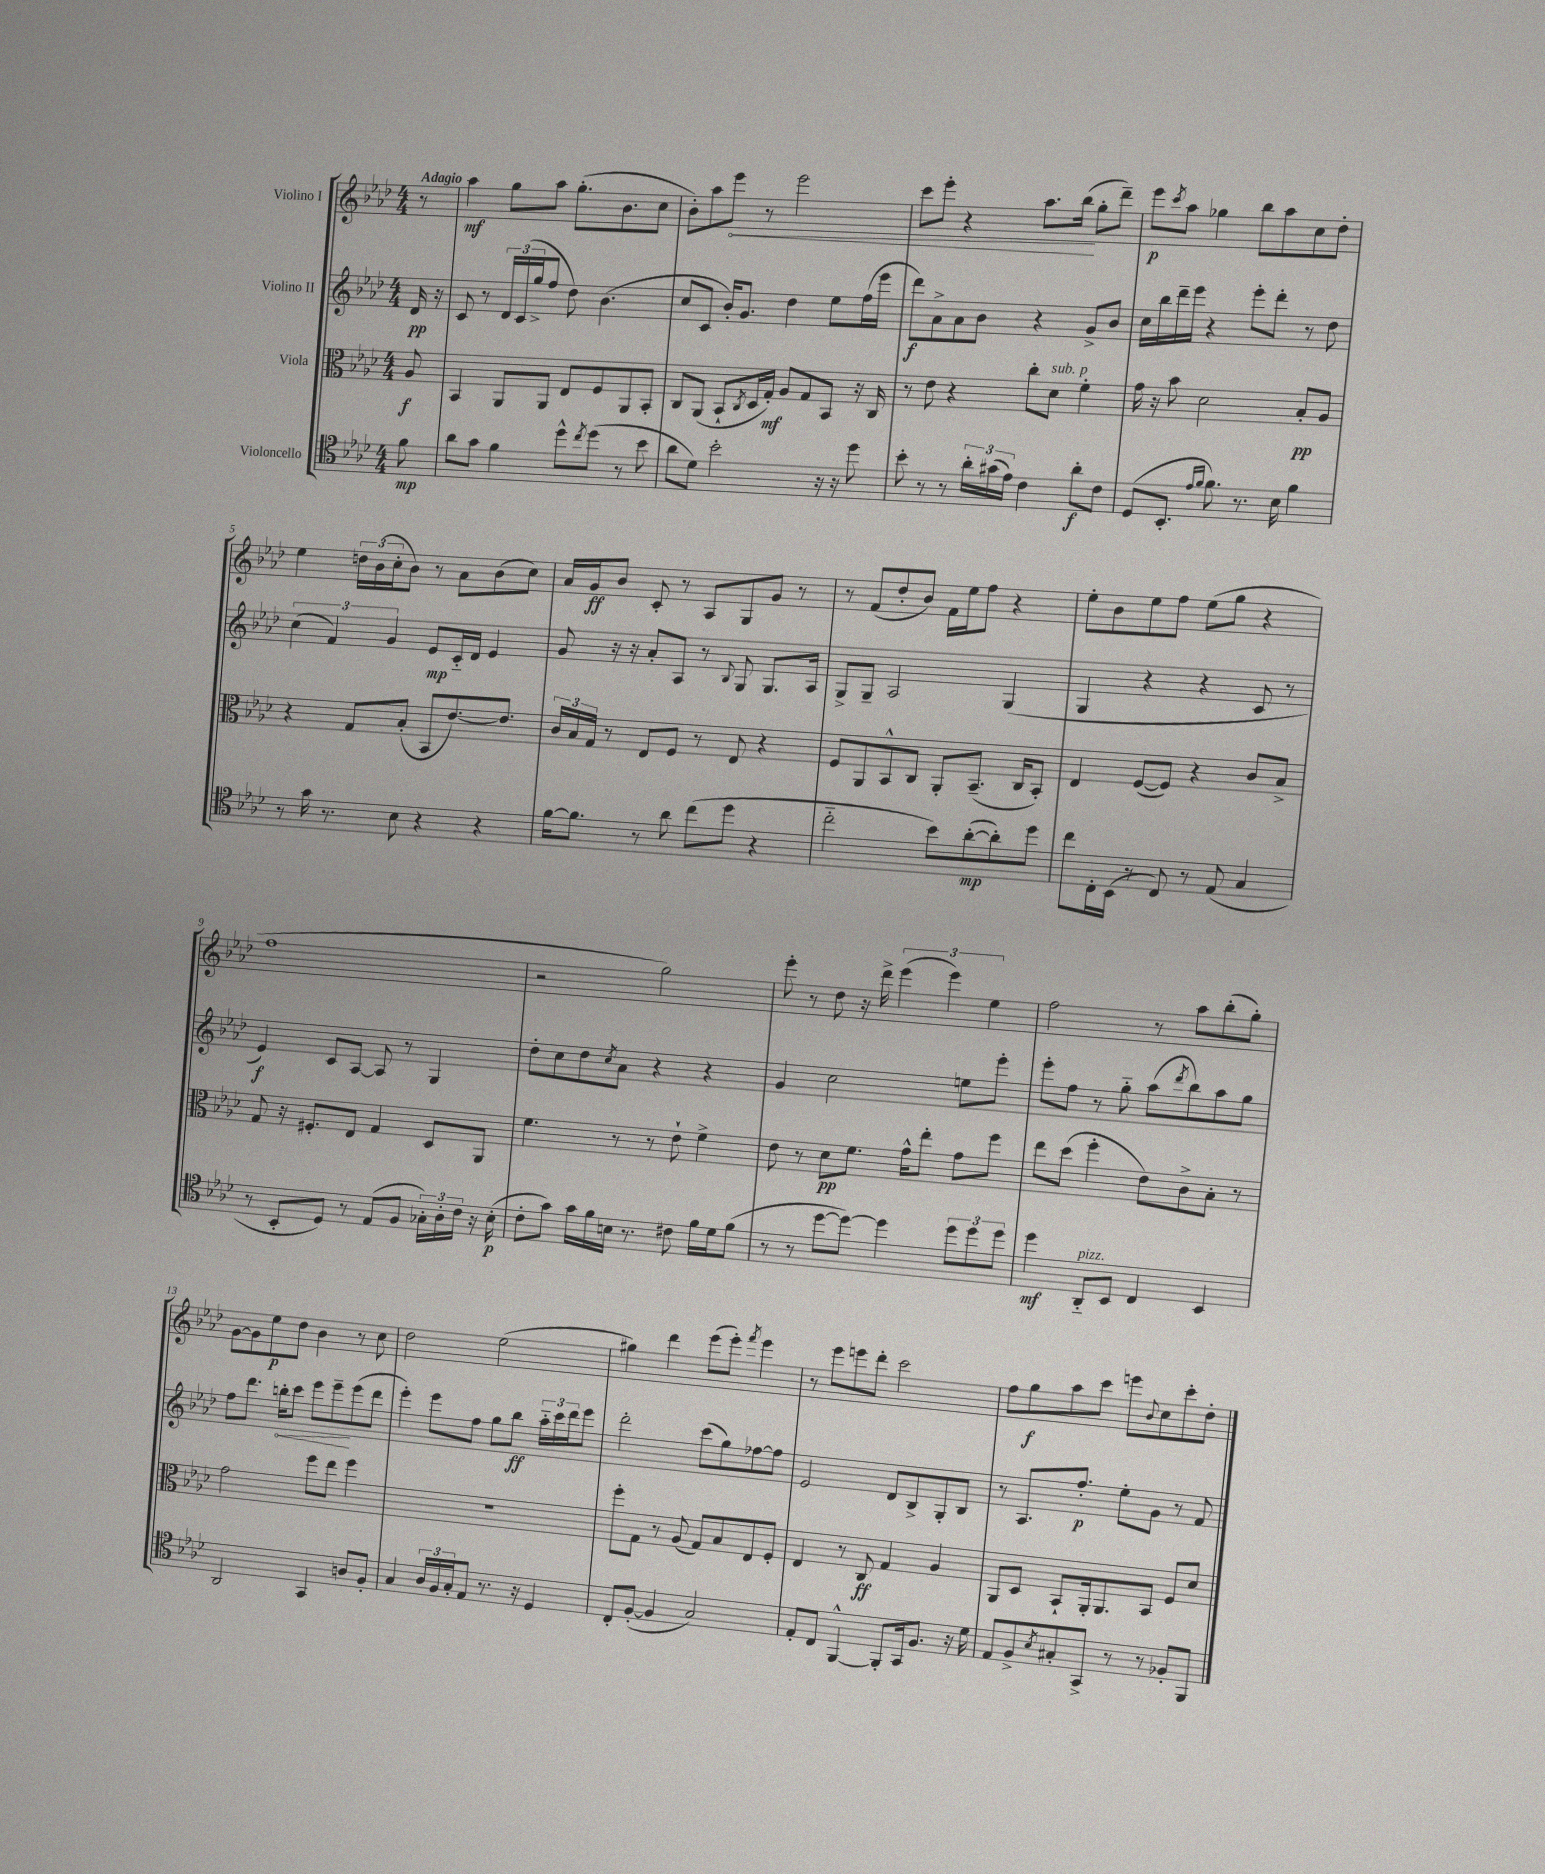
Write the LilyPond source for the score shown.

<<
\new StaffGroup <<
\new Staff = "s0" \with { instrumentName = "Violino I" } {
    \clef treble \key aes \major \numericTimeSignature \time 4/4 \partial 8 \tempo "Adagio"
    r8 |
    aes''4\mf g''8 aes''8 g''8.-.( bes'8. c''8 |
    bes'8-.) aes''8 \once \override Hairpin.circled-tip = ##t ees'''8\< r8 ees'''2 |
    c'''8 ees'''8-. r4 aes''8. bes''16\!( g''8-. des'''8--) |
    ees'''8\p \acciaccatura { c'''8 } aes''8 ges''4 bes''8 aes''8 c''8 des''8-. |
    ees''4 \tuplet 3/2 { d''16 bes'16( c''16-. } bes'8) r8 aes'8 bes'8( c''8) |
    aes'16 g'16\ff bes'8 c'8-. r8 aes8 g8 g'8 r8 |
    r8 f'8( des''8-. bes'8) f'16 ees''16 f''8 r4 |
    ees''8-. bes'8 ees''8 f''8 ees''8( g''8 r4 |
    f''1 |
    r2 g''2) |
    ees'''8-. r8 des''8 r16 des'''16-> \tuplet 3/2 { ees'''4( ees'''4) ees''4 } |
    f''2 r8 aes''8 bes''8-.( g''8-.) |
    g'8~ g'8 ees''8\p des''8 bes'4 r8 c''8 |
    des''2 ees''2( |
    gis''4) des'''4 ees'''8( ees'''8-.) \acciaccatura { f'''8 } ees'''4 |
    r8 ees'''8 e'''8 des'''8-. c'''2 |
    f''8 g''8\f aes''8 c'''8 e'''8 \appoggiatura { bes'8 } c''8 c'''8-. des''8-. \bar "|." |
}
\new Staff = "s1" \with { instrumentName = "Violino II" } {
    \clef treble \key aes \major \numericTimeSignature \time 4/4 \partial 8
    des'16\pp r16 |
    c'8 r8 \tuplet 3/2 { des'16 c'16( g''16-> } f''8 des''8) bes'4.( |
    c''8 c'8 bes'16-.) g'8. des''4 ees''8 f''16( ees'''16 |
    des'''8\f) aes'8-> aes'8 bes'8 r4 g'8-> bes'8 |
    c''16 bes''16 des'''16-- ees'''16 r4 ees'''8-. des'''8-. r8 des''8 |
    \tuplet 3/2 { c''4( f'4) g'4 } ees'8\mp c'16-_ des'16 ees'4 |
    g'8 r16 r16 aes'8-. aes8 r8 \appoggiatura { bes8 } g8 g8. aes16 |
    g8-> g8-- aes2 g4( |
    g4 r4 r4 c'8 r8 |
    ees'4\f) c'8 aes8~ aes8 r8 g4 |
    des''8-. c''8 des''8 \acciaccatura { c''8 } aes'8 r4 r4 |
    g'4 c''2 e''8 ees'''8-. |
    ees'''8-. f''8 r8 g''8-_ aes''8( \acciaccatura { des'''8 } bes''8) aes''8 g''8 |
    f''8 des'''8. \once \override Hairpin.circled-tip = ##t b''16-.\< c'''8 ees'''8 ees'''8--\! ees'''8( des'''8 |
    ees'''4-.) ees'''8 f''8 g''8 bes''8\ff \tuplet 3/2 { aes''16-_ c'''16 des'''16 } ees'''8 |
    des'''2-. c'''8( g''8) fes''8~ fes''8 |
    ees'2 des'8 bes8-> g8-. bes8 |
    r8 aes8. f''8.-.\p ees''8-. g'8 r8 f'8 \bar "|." |
}
\new Staff = "s2" \with { instrumentName = "Viola" } {
    \clef alto \key aes \major \numericTimeSignature \time 4/4 \partial 8
    aes8\f |
    bes,4 aes,8 aes,8 ees8 f8 aes,8 bes,8-. |
    c8 aes,8( bes,8-! \acciaccatura { c8 } des16 g16-.\mf) aes8 g8 bes,8 r16 c16 |
    r8 ees'8 r4 c''8-. des'8^\markup { \italic "sub. p" } f'4-. |
    g'16 r16 bes'8 des'2 bes8-.\pp aes8 |
    r4 g8 bes8-.( bes,8 ees'8.~) ees'8. |
    \tuplet 3/2 { c'16 bes16 g16 } r8 ees8 f8 r8 ees8 r4 |
    f8 aes,8 bes,8-^ c8 aes,8-. bes,8.--( c16 bes,8-.) |
    ees4 f8~( f8) r4 c'8 bes8-> |
    g8 r16 fis8.-. ees8 g4 des8 aes,8 |
    f'4. r8 r8 ees'8-! f'4-> |
    ees'8 r8 des'8\pp f'8. g'16-^ ees''8-. g'8 f''8 |
    ees''8 des''8( f''4-. ees'8) c'8-> bes8-. r8 |
    g'2 f''8 ees''8 f''4 |
    R1 |
    f''8-. g8 r8 aes8( g8) bes8 ees8 f8-. |
    ees4 r8 c8\ff g4 aes4 |
    aes,8 des8 bes,8-! aes,16-. aes,8. bes,8 f8 des'8 \bar "|." |
}
\new Staff = "s3" \with { instrumentName = "Violoncello" } {
    \clef tenor \key aes \major \numericTimeSignature \time 4/4 \partial 8
    f'8\mp |
    aes'8 g'8 f'4 des''8-^ \acciaccatura { c''8 } des''8( r8 bes'8 |
    aes'8 des'8) bes'2-. r16 r16 des''8 |
    bes'8-. r8 r8 \tuplet 3/2 { aes'16-. gis'16( ees'16) } c'4 aes'8-.\f c'8 |
    des8( bes,8.-. \grace { ees'16 f'16 } f'8.) r8. bes16 f'4 |
    r8 g'16 r8. bes8 r4 r4 |
    f'16~ f'8. r8 aes'8 c''8( des''8 r4 |
    c''2-_ bes'8) aes'8~-.\mp( aes'8-.) des''8 |
    c''8 c16-. bes,16( r8 c8) r8 ees8( g4 |
    r8 bes,8-. des8) r8 ees8( f8 \tuplet 3/2 { ges16-.) aes16-. c'16 } r16 bes16-.\p( |
    c'8-. g'8) g'16 f'16 b16 r8. cis'8 f'16 des'16 f'8( |
    r8 r8 des''8~ des''8~) des''4 \tuplet 3/2 { des''8 des''8 des''8 } |
    des''4\mf aes,8-_^\markup { \italic "pizz." } bes,8 c4 bes,4 |
    aes,2 g,4 a8 f8-. |
    g4 \tuplet 3/2 { aes16 f16 g16-. } ees8 r8. r16 des4 |
    c8-. f8~-.( f4 g2) |
    ees8-. c8 f,4~-^ f,8-. g,16 f8. r16 des'16 |
    ees8 f8-> \acciaccatura { bes8 } gis8-. g,8-> r8 r8 fes8-. f,8 \bar "|." |
}
>>
>>
